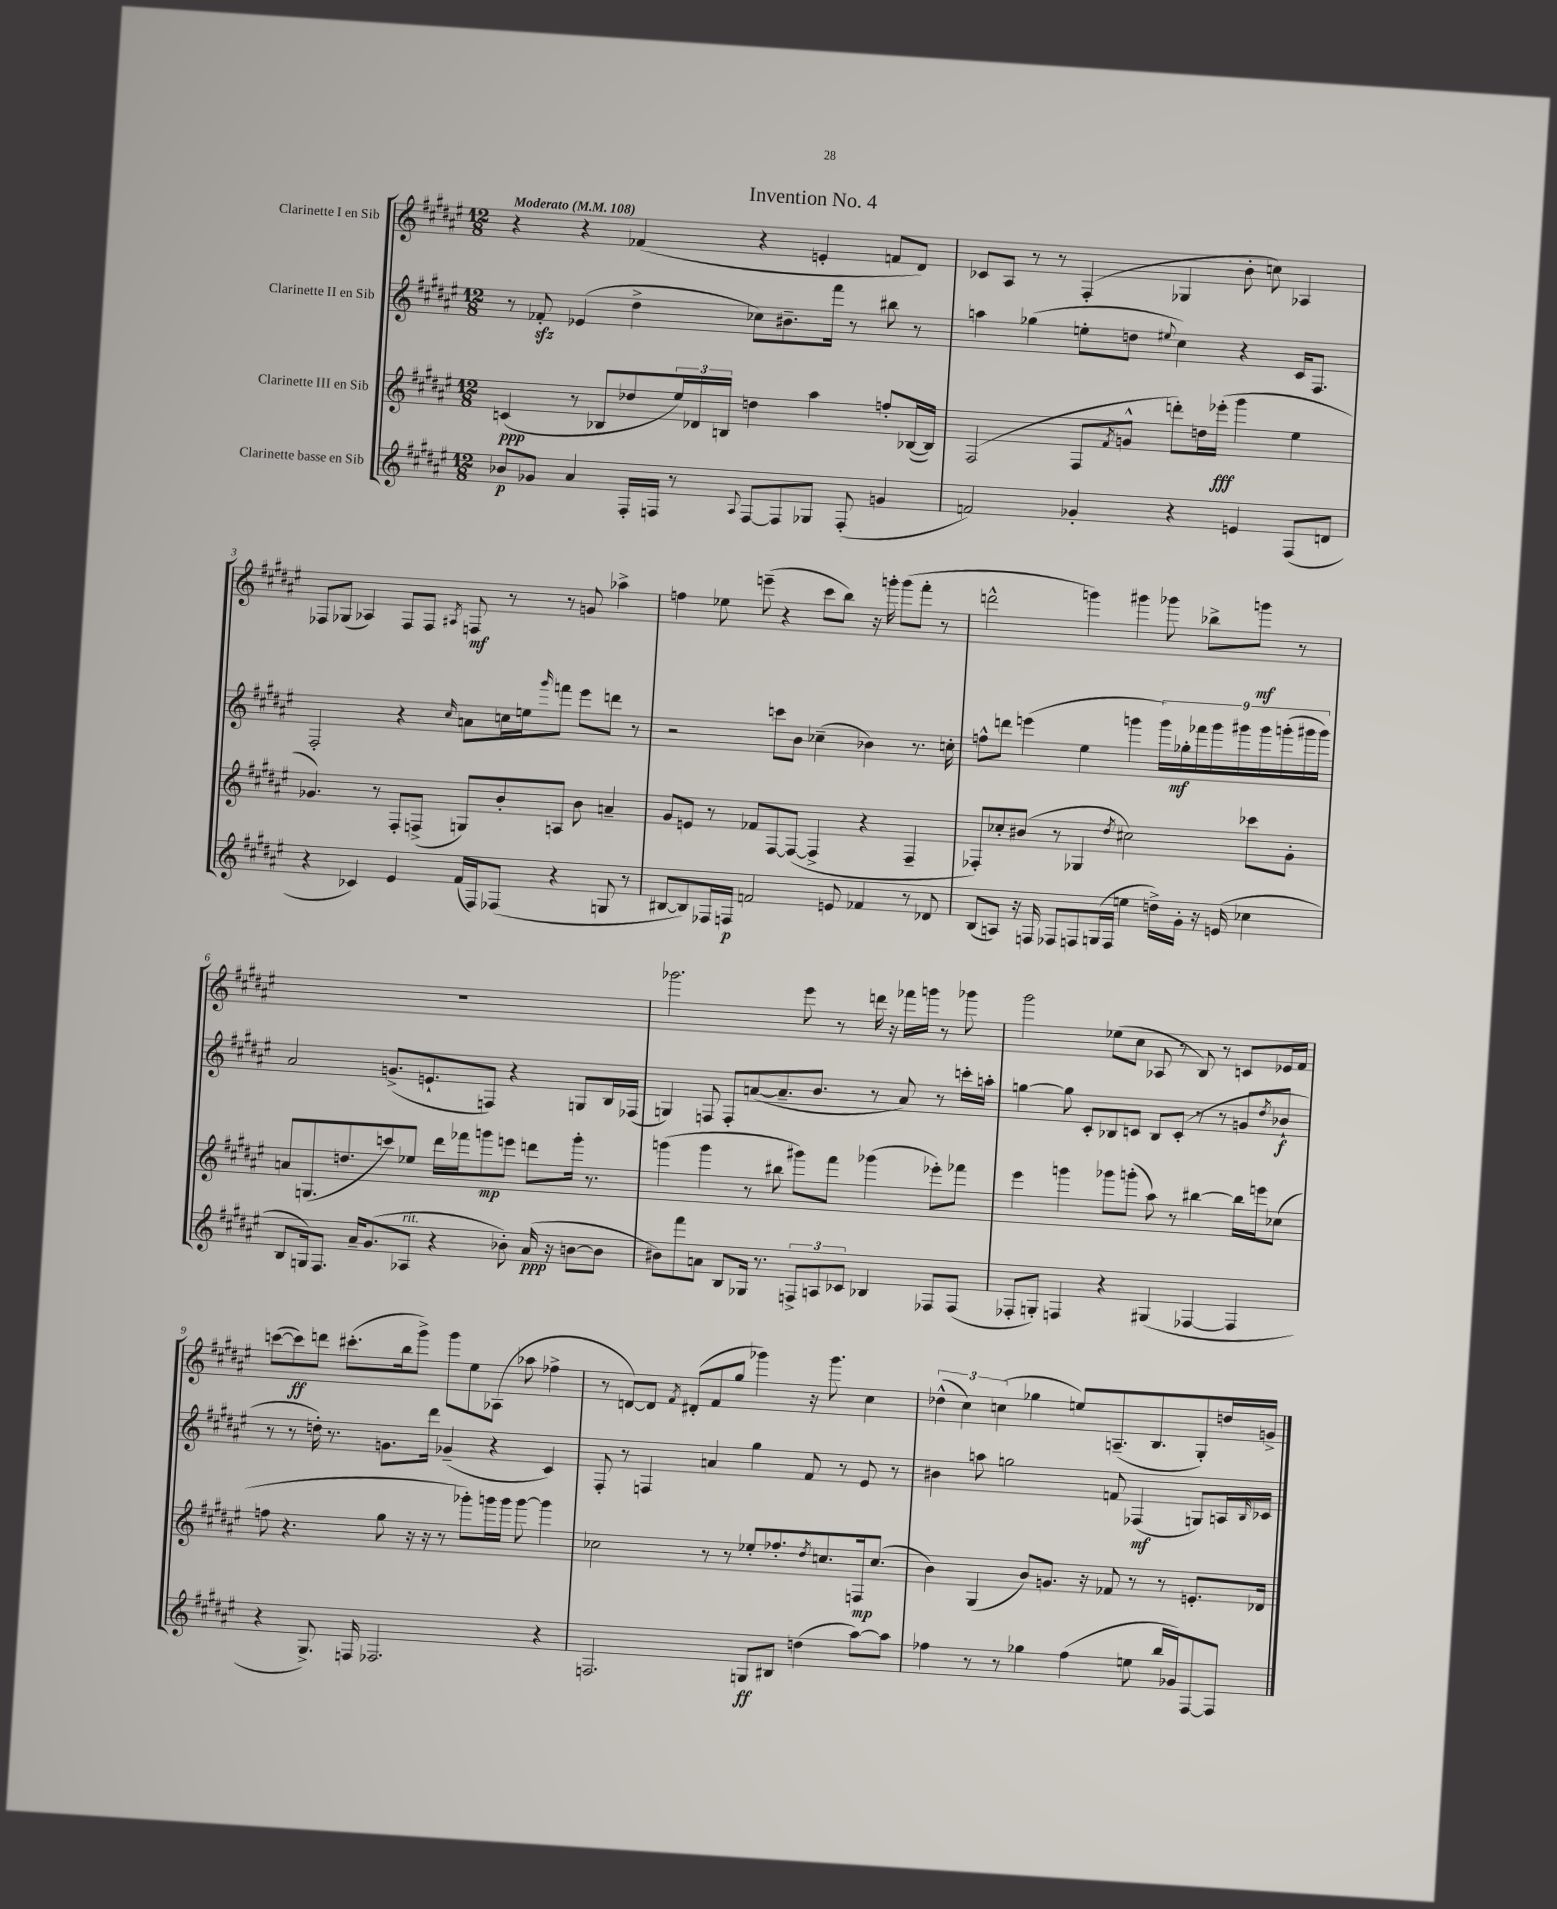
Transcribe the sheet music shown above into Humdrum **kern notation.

**kern	**kern	**kern	**kern
*staff4	*staff3	*staff2	*staff1
*clefG2	*clefG2	*clefG2	*clefG2
*k[f#c#g#d#a#e#]	*k[f#c#g#d#a#e#]	*k[f#c#g#d#a#e#]	*k[f#c#g#d#a#e#]
*M12/8	*M12/8	*M12/8	*M12/8
*MM108	*MM108	*MM108	*MM108
8b-	(4c	8r	4r
8g-	.	8f-'	.
4a#	8r	(4e-	4r
.	8B-	.	.
16F#'	8dd-	4dd#^	(4f-
16F	.	.	.
8r	24ee#)	.	.
.	24d-	.	.
.	24B	.	.
8qqA#	.	.	.
[8F	4dd	8cc-)	4r
8F]	.	8.b#~	.
8G-	4aa#	.	4e'
.	.	16fff#	.
(8F'	.	8r	.
4g	8ff'	8bb#	8f
.	([16B-	8r	8d#)
.	16B-])	.	.
=	=	=	=
2f)	(2F#	4aa	8c-
.	.	.	8A#
.	.	(4gg-	8r
.	.	.	8r
4g-'	8F#	8ee'	(4F#'
.	8qf#	.	.
.	8g^^	8dd	.
.	.	8qqee#	.
4r	8ddd')	4cc#)	4G-
.	16dd	.	.
.	(16eee-'	.	.
4e	4ggg#	4r	8b'
.	.	.	8cc)
(8F#	4ee#	16c#	4A-
.	.	8.F#	.
8d	.	.	.
=	=	=	=
4r	4.g-)	2F#'	8F-
.	.	.	(8G-
4c-)	.	.	4A-)
.	8r	.	.
4e#	8F#'	4r	8F-
.	(8F^	.	8F-
.	.	16qqcc#	8qA#
(16f#	8G)	8a	8F
16F#)	.	.	.
(8F-	8b'	16cc	8r
.	.	16ee	.
.	.	16qqggg#	.
4r	8A	8fff	8r
.	8b	8eee#	8g
8G	4a~	8ddd	4aa-^
8r	.	8r	.
=	=	=	=
[8B#	8g#	2r	4ff
8B#])	8e	.	.
16F-	8r	.	8ee-
16F	.	.	.
2f	8f-	.	(8eee~
.	[8F#	8ccc	4r
.	(8F#_	8b	.
.	4F#^]	(4cc-~	8ccc#
8e	.	.	8bb)
4f-	4r	4b-)	16r
.	.	.	16ggg'
.	.	.	(8ggg
8r	4F#~	8.r	8fff#'
8d-	.	.	8r
.	.	16cc'	.
=	=	=	=
(8B	8F-')	8ff^^	2ddd^^
8A)	8cc-'	8ddd	.
16r	(8b#	(4eee	.
16F	.	.	.
8F-	8r	.	.
8F	4G-	4ee#	4ggg)
(16G	.	.	.
16F	.	.	.
.	8qdd#	.	.
4ee	2cc#)	4ggg	4ggg#
16dd^)	.	18ggg)	8ggg-
.	.	18gg-'	.
16g#'	.	.	.
.	.	18fff-	.
16r	.	.	8bb-^
.	.	18ggg	.
(16e	.	.	.
.	.	18ggg#	.
4cc-	8ccc-	.	8ggg
.	.	18ggg#	.
.	.	(18ggg'	.
.	8g#'	.	8r
.	.	18ggg#	.
.	.	18ggg#)	.
=	=	=	=
8B	8a	2a#	1.r
16G)	(8.G	.	.
8.F#	.	.	.
.	8.dd	.	.
16a#~	.	.	.
(8.g#	.	.	.
.	8ccc)	(8.g^	.
8A-	8ee-	.	.
.	.	8.e`	.
4r	16ddd#	.	.
.	16fff-	.	.
.	8ggg	8F)	.
8b-')	8eee	4r	.
(16a#	8ddd	.	.
16r	.	.	.
[8b	16ggg'	8G	.
.	8.r	.	.
8b]	.	16B	.
.	.	(16F-	.
=	=	=	=
8b#)	(4ggg	4G)	2.ggg-
8fff#	.	.	.
8a	4ggg	8F	.
8B	.	8F'	.
16G-	8r	([8a	.
8.r	.	.	.
.	8bb#	8.a~]	.
12F^	8ggg#)	.	8eee#
.	.	8.b	.
12A	.	.	.
.	8fff#	.	8r
12c-	.	.	.
4B-	(4ggg-	8r	16ddd
.	.	.	16r
.	.	8a)	16fff-
.	.	.	16ggg
8F-	8eee-')	8r	8r
(8F-	8fff-	16ccc'	8ggg-
.	.	16aa'	.
=	=	=	=
8F-'	4eee#	[4gg	2ggg#
8G')	.	.	.
4F	4ggg	8gg]	.
.	.	8c#'	.
4r	8ggg-	8B-	(8ee-
.	(8ggg'	8c	8cc#
(4G#	8aa#)	8B-	8A-
.	8r	(8c'	8r
[4F-	[4bb#	8r	8B)
.	.	8r	8r
4F-]	16bb#]	8g	8c
.	16eee	.	.
.	.	8qdd#	.
.	(8cc-	8b-`	16e-
.	.	.	16f#
=	=	=	=
4r	8ff	8r	([8ccc
.	4.r	8r	8ccc])
8.G#^)	.	16dd')	8ddd
.	.	8.r	.
.	.	.	(8.ccc#'
16F	.	.	.
2.F-	8gg#	8.g	.
.	.	.	16bb
.	16r	.	8ggg#^)
.	16r	16ddd#	.
.	8r	(4g-~	8ggg#
.	8ggg-')	.	8ee#
.	16ggg	4r	(8A-
.	16ggg	.	.
.	[8ggg	.	8aa-
4r	4ggg]	4c#)	4ff-^
=	=	=	=
2.F	2cc-	8F#'	8r
.	.	8r	[8d)
.	.	4F	8d]
.	.	.	8qf#
.	.	.	(8d#'
.	8r	4a	8f#
.	8r	.	8gg#
8G	8ee-'	4gg#	4ggg-)
8B#	8.ff-'	.	.
(4dd	.	8f#	16r
.	8qdd#	.	.
.	8.cc	.	8.ggg-
.	.	8r	.
[8aa#)	16F	8e#	4cc#
.	(8.cc	.	.
8aa#]	.	8r	.
=	=	=	=
4ff-	4b)	4b#	(6dd-^^
.	.	.	6cc#)
8r	(4G#	8aa	.
.	.	.	(6cc
8r	.	2gg	.
4gg-	8b)	.	4gg-
.	8.g	.	.
(4ff-	.	.	8ee)
.	16r	.	.
.	8f-	8f	(8.A~
8ee	8r	(4F-	.
.	.	.	8.B
16bb	8r	.	.
16g-)	.	.	.
[8F#	8.e'	8G)	8G#')
8F#]	.	16A	16dd
.	.	16qqB	.
.	16d-	16c-	16g^
==	==	==	==
*-	*-	*-	*-
